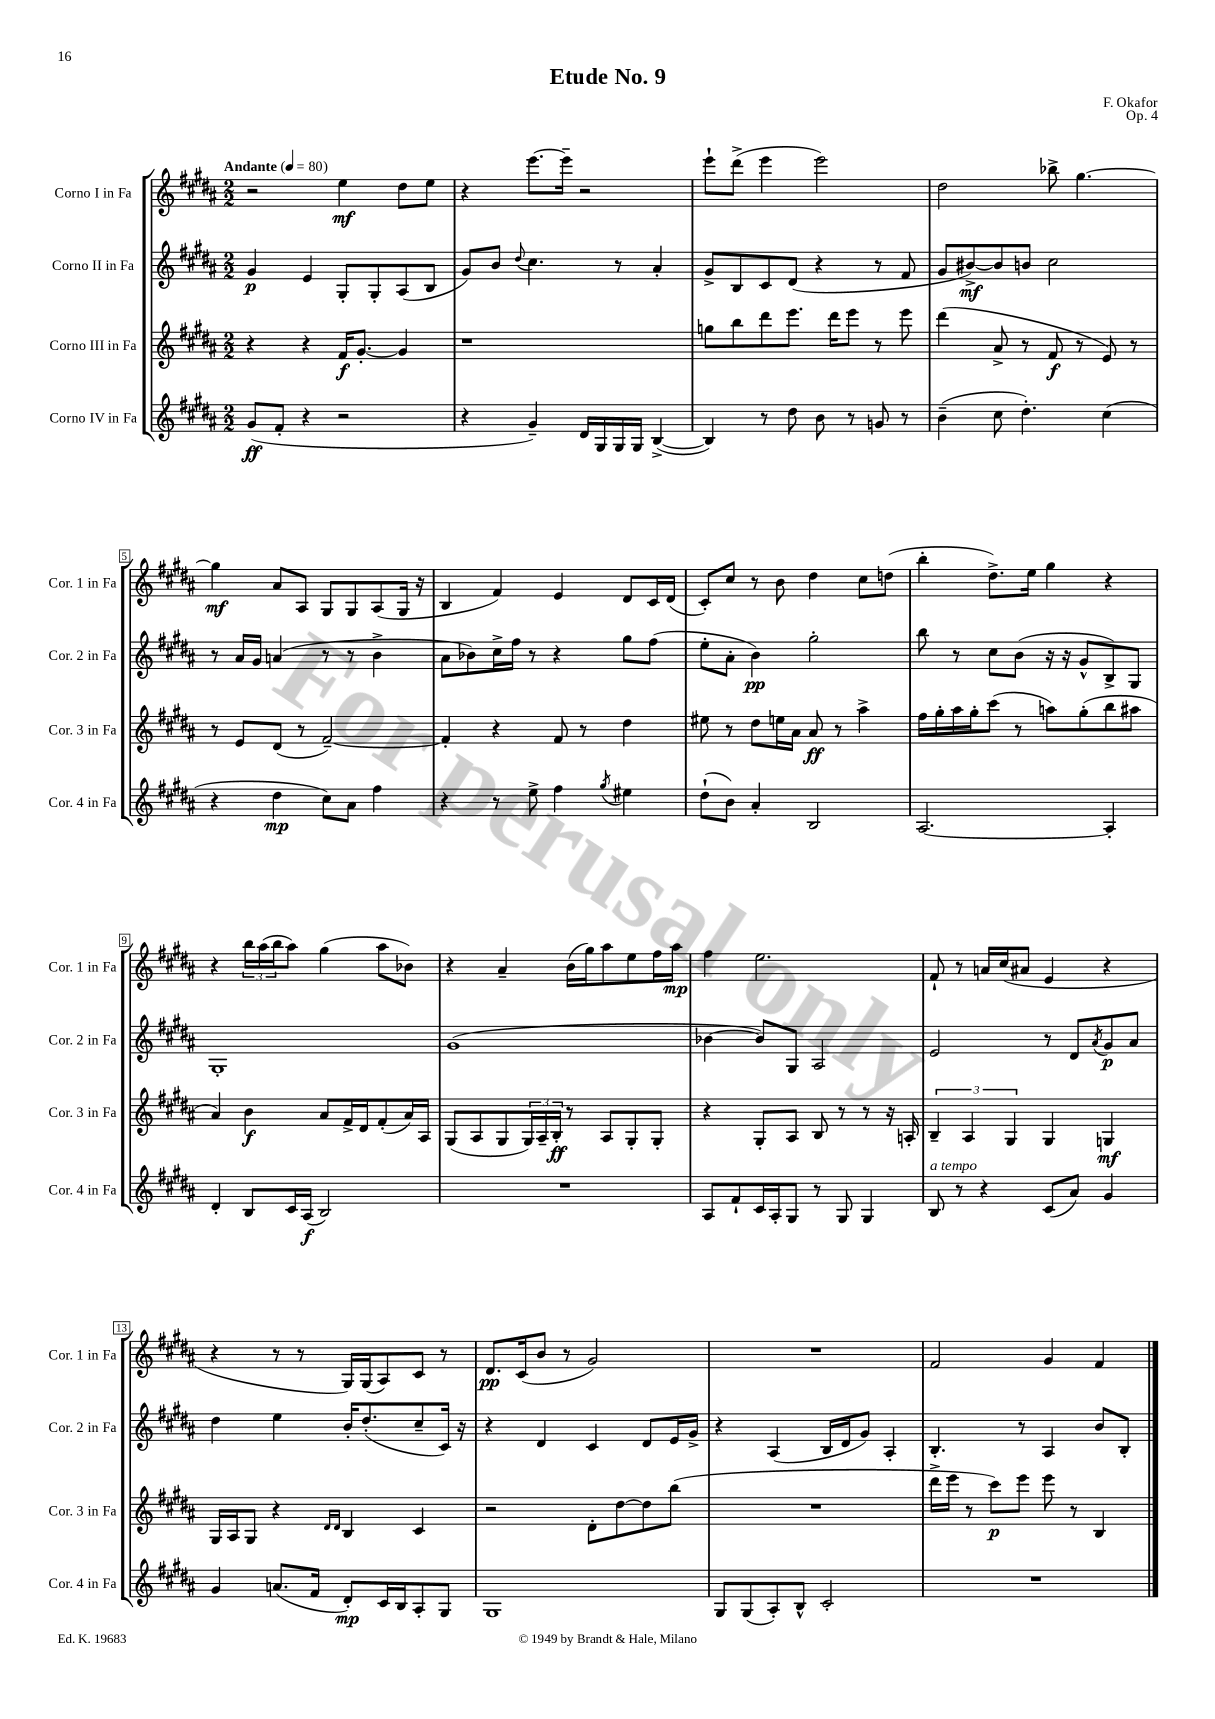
\header { title = "Etude No. 9" composer = "F. Okafor" opus = "Op. 4" }
<<
\new StaffGroup <<
\new Staff = "s0" \with { instrumentName = "Corno I in Fa" shortInstrumentName = "Cor. 1 in Fa" } {
    \clef treble \key b \major \numericTimeSignature \time 2/2 \tempo "Andante" 4 = 80
    r2 e''4\mf dis''8 e''8 |
    r4 e'''8.~ e'''16-- r2 |
    e'''8-! dis'''8->( e'''4 e'''2) |
    dis''2 bes''8-> gis''4.~ |
    gis''4\mf ais'8 ais8 gis8 gis8 ais8( gis16 r16 |
    b4 fis'4) e'4 dis'8 cis'16 dis'16( |
    cis'8-.) cis''8 r8 b'8 dis''4 cis''8 d''8( |
    b''4-. dis''8.->) e''16 gis''4 r4 |
    r4 \tuplet 3/2 { b''16 ais''16( b''16 } ais''8) gis''4( ais''8 bes'8) |
    r4 ais'4-- b'16( gis''16) ais''8 e''8 fis''16 ais''16\mp |
    fis''4 e''2. |
    fis'8-! r8 a'16 cis''16( ais'8 e'4 r4 |
    r4 r8 r8 gis16) gis16( ais8) cis'8 r8 |
    dis'8.\pp cis'16( b'8 r8 gis'2) |
    R1 |
    fis'2 gis'4 fis'4 \bar "|." |
}
\new Staff = "s1" \with { instrumentName = "Corno II in Fa" shortInstrumentName = "Cor. 2 in Fa" } {
    \clef treble \key b \major \numericTimeSignature \time 2/2
    gis'4\p e'4 gis8-. gis8-. ais8( b8 |
    gis'8) b'8 \appoggiatura { dis''8 } cis''4. r8 ais'4-. |
    gis'8-> b8 cis'8 dis'8( r4 r8 fis'8 |
    gis'8 bis'8~->\mf) bis'8 b'8 cis''2 |
    r8 ais'16 gis'16 a'4( r8 r8 b'4-> |
    ais'8 bes'8) cis''16-> fis''16 r8 r4 gis''8 fis''8( |
    e''8-. ais'8-. b'4\pp) gis''2-. |
    b''8 r8 cis''8 b'8( r16 r16 gis'8-^ b8->) gis8 |
    gis1-. |
    gis'1( |
    bes'4~ bes'8) gis8 ais2 |
    e'2 r8 dis'8 \acciaccatura { ais'8 } gis'8\p ais'8 |
    dis''4 e''4 b'16-. dis''8.-.( cis''8-- cis'16) r16 |
    r4 dis'4 cis'4 dis'8 e'16 gis'16-> |
    r4 ais4( b16 dis'16 gis'8) ais4-. |
    b4.-. r8 ais4 b'8 b8-. \bar "|." |
}
\new Staff = "s2" \with { instrumentName = "Corno III in Fa" shortInstrumentName = "Cor. 3 in Fa" } {
    \clef treble \key b \major \numericTimeSignature \time 2/2
    r4 r4 fis'16\f gis'8.~-. gis'4 |
    r1 |
    g''8 b''8 dis'''8 e'''8. dis'''16 e'''8 r8 e'''8 |
    dis'''4( ais'8-> r8 fis'8\f r8 e'8) r8 |
    r8 e'8 dis'8( r8 fis'2~--) |
    fis'4-. r4 fis'8 r8 dis''4 |
    eis''8 r8 dis''8 e''16 ais'16 ais'8\ff r8 ais''4-> |
    fis''16 gis''16-. ais''16 gis''16-. cis'''8( r8 a''8) gis''8-.( b''8 ais''8 |
    ais'4) b'4\f ais'8 fis'16-> dis'16 fis'8-.( ais'16) ais16 |
    gis8( ais8 gis8 \tuplet 3/2 { gis16) ais16-- b16-.\ff } r8 ais8 gis8-. gis8-. |
    r4 gis8-. ais8 b8 r8 r8 r16 a16-. |
    \tuplet 3/2 { b4-- ais4 gis4 } gis4 g4\mf |
    gis16 ais16 gis8 r4 \grace { dis'16 dis'16 } b4 cis'4 |
    r2 dis'8-. dis''8~ dis''8 b''8( |
    R1 |
    dis'''16-> e'''16 r8 cis'''8\p) e'''8 e'''8 r8 b4 \bar "|." |
}
\new Staff = "s3" \with { instrumentName = "Corno IV in Fa" shortInstrumentName = "Cor. 4 in Fa" } {
    \clef treble \key b \major \numericTimeSignature \time 2/2
    gis'8\ff( fis'8-. r4 r2 |
    r4 gis'4--) dis'16 gis16 gis16 gis16 b4~->( |
    b4) r8 dis''8 b'8 r8 g'8 r8 |
    b'4--( cis''8 dis''4.-.) cis''4( |
    r4 dis''4\mp cis''8) ais'8 fis''4 |
    r4 r8 e''8-> fis''4 \acciaccatura { gis''8 } eis''4 |
    dis''8-!( b'8) ais'4-. b2 |
    ais2.~ ais4-. |
    dis'4-. b8 cis'16 ais16\f( b2) |
    R1 |
    ais8 fis'8-! cis'16 ais16-. gis8 r8 gis8 gis4 |
    b8^\markup { \italic "a tempo" } r8 r4 cis'8( ais'8) gis'4 |
    gis'4 a'8.( fis'16 dis'8-.\mp) cis'16 b16 ais8-. gis8 |
    gis1 |
    gis8 gis8( ais8-.) b8-^ cis'2-. |
    R1 \bar "|." |
}
>>
>>
\layout { \context { \Score \override BarNumber.stencil = #(make-stencil-boxer 0.1 0.3 ly:text-interface::print) } }
